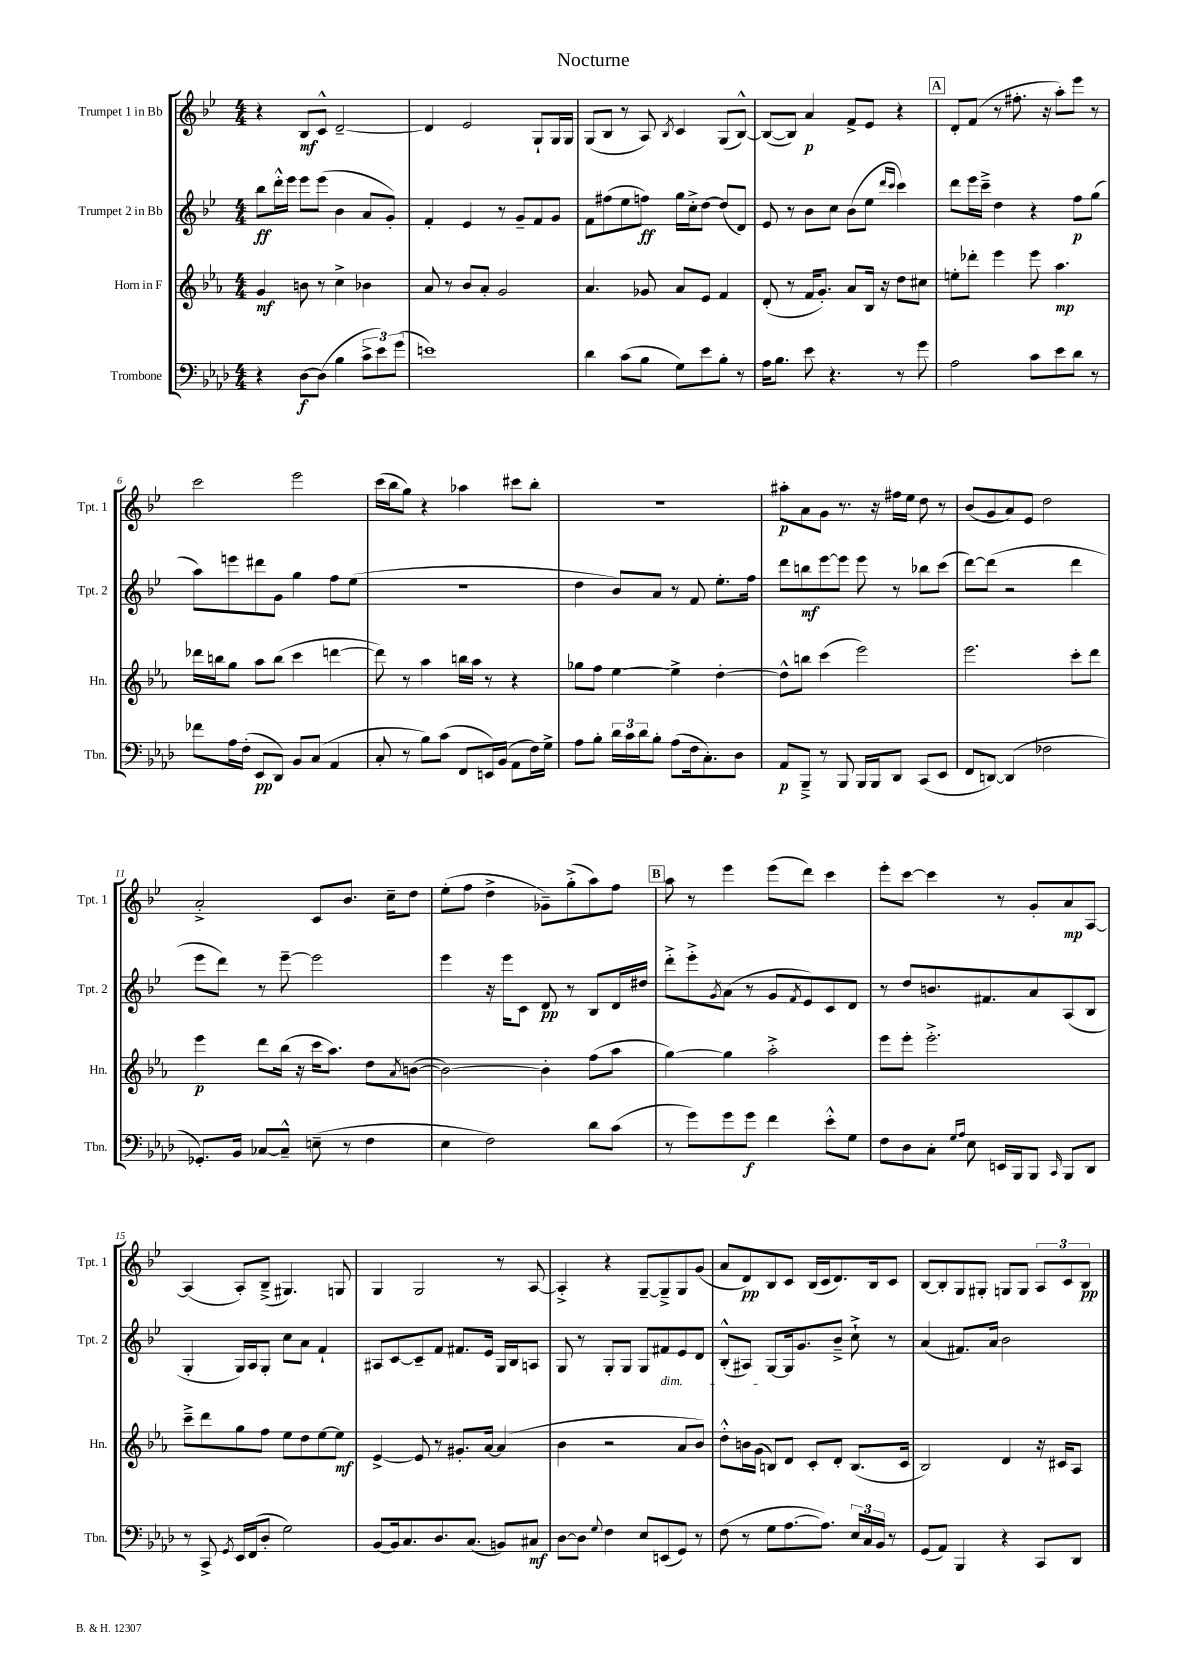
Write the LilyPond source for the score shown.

\header { title = "Nocturne" }
<<
\new StaffGroup <<
\new Staff = "s0" \with { instrumentName = "Trumpet 1 in Bb" shortInstrumentName = "Tpt. 1" } {
    \clef treble \key bes \major \numericTimeSignature \time 4/4
    r4 bes8\mf c'8-^ d'2~-- |
    d'4 ees'2 g8-! g16 g16 |
    g8( bes8 r8 a8) \acciaccatura { bes8 } c'4 g8( bes8~-^) |
    bes8~( bes8) a'4\p f'8-> ees'8 r4 |
    \mark \markup { \box "A" } d'8-. f'8( r8 fis''8.-. r16 a''8-.) ees'''8 r8 |
    c'''2 ees'''2 |
    c'''16( bes''16 g''8) r4 aes''4 cis'''8 bes''8-. |
    R1 |
    ais''8-.\p a'8 g'8 r8. r16 fis''16 ees''16 d''8 r8 |
    bes'8( g'8 a'8) ees'8 d''2 |
    a'2-.-> c'8 bes'8. c''16-- d''8 |
    ees''8-.( f''8 d''4-> ges'8--) g''8-.->( a''8) f''8 |
    \mark \markup { \box "B" } a''8 r8 ees'''4 ees'''8( d'''8) c'''4 |
    ees'''8-. c'''8~ c'''4 r8 g'8-. a'8\mp a8~ |
    a4( a8-.) bes8--->( gis4.) g8 |
    g4 g2 r8 a8~ |
    a4-.-> r4 g8~-- g8---> g8 g'8( |
    a'8 d'8\pp) bes8 c'8 bes16( c'16 d'8.) bes16 c'8 |
    bes8~ bes8-. g8 gis8-. g8 g8 \tuplet 3/2 { a8 c'8 bes8\pp } \bar "|." |
}
\new Staff = "s1" \with { instrumentName = "Trumpet 2 in Bb" shortInstrumentName = "Tpt. 2" } {
    \clef treble \key bes \major \numericTimeSignature \time 4/4
    bes''8\ff d'''16-.-^ ees'''16 ees'''8 ees'''8( bes'4 a'8 g'8-.) |
    f'4-. ees'4 r8 g'8-- f'8 g'8 |
    f'8 fis''8( ees''8 f''8\ff) g''16 c''16-.-> d''8~ d''8( d'8) |
    ees'8 r8 bes'8 c''8 bes'8( ees''8 \grace { d'''16 c'''16 } c'''4) |
    \mark \markup { \box "A" } d'''8 ees'''16 c'''16---> d''4 r4 f''8\p g''8( |
    a''8) e'''8 dis'''8 g'8 g''4 f''8 ees''8( |
    r1 |
    d''4 bes'8) a'8 r8 f'8 ees''8.-. f''16 |
    d'''8 b''8\mf ees'''8~ ees'''8 ees'''8 r8 bes''8 c'''8( |
    d'''8~) d'''8( r2 d'''4 |
    ees'''8 d'''8) r8 ees'''8~-- ees'''2 |
    ees'''4 r16 ees'''16 c'8 d'8\pp r8 bes8 d'16 dis''16 |
    \mark \markup { \box "B" } d'''8-.-> ees'''8-.-> \acciaccatura { g'8 } a'8( r8 g'8 \acciaccatura { f'8 } ees'8) c'8 d'8 |
    r8 d''8 b'8. fis'8. a'8 a8( bes8 |
    g4-. g16) a16 g8-. c''8 a'8 f'4-! |
    ais8 c'8~ c'8-- f'8 fis'8. ees'16 g16 bes16 a8 |
    g8 r8 g8-. g8 g8 fis'8\dim ees'8 d'8 |
    bes8-.-^( ais8) g8~\! g16 g'8. bes'8---> c''8-!-> r8 |
    a'4( fis'8.) a'16 bes'2 \bar "|." |
}
\new Staff = "s2" \with { instrumentName = "Horn in F" shortInstrumentName = "Hn." } {
    \clef treble \key ees \major \numericTimeSignature \time 4/4
    g'4\mf b'8 r8 c''4-> bes'4 |
    aes'8 r8 bes'8 aes'8-. g'2 |
    aes'4. ges'8 aes'8 ees'8 f'4 |
    d'8-.( r8 f'16 g'8.-.) aes'8 bes16 r16 d''8 cis''8 |
    \mark \markup { \box "A" } e''8-. des'''8-. ees'''4 ees'''8 aes''4.\mp |
    des'''16 b''16 g''8 aes''8 b''8( c'''4 d'''4~ |
    d'''8) r8 aes''4 b''16 aes''16 r8 r4 |
    ges''8 f''8 ees''4~ ees''4-> d''4~-. |
    d''8-^ b''8 c'''4( ees'''2) |
    ees'''2. c'''8-. d'''8 |
    ees'''4\p d'''8 bes''16( r16 c'''16 aes''8.) d''8 \acciaccatura { aes'8 } b'8~( |
    b'2~) b'4-. f''8( aes''8 |
    \mark \markup { \box "B" } g''4~) g''4 aes''2-.-> |
    ees'''8 ees'''8-. ees'''2.-.-> |
    c'''8---> d'''8 g''8 f''8 ees''8 d''8 ees''8~ ees''8\mf |
    ees'4~-> ees'8 r8 gis'8.-. aes'16~ aes'4( |
    bes'4 r2 aes'8 bes'8) |
    d''8-.-^ b'16 g'16( b8) d'8 c'8-. d'8-. b8.( c'16 |
    bes2) d'4 r16 cis'16 aes8 \bar "|." |
}
\new Staff = "s3" \with { instrumentName = "Trombone" shortInstrumentName = "Tbn." } {
    \clef bass \key aes \major \numericTimeSignature \time 4/4
    r4 des8~\f des8( bes4 \tuplet 3/2 { c'8-> ees'8) g'8( } |
    e'1) |
    des'4 c'8( bes8 g8) ees'8 bes8-. r8 |
    aes16 bes8. ees'8 r4. r8 g'8 |
    \mark \markup { \box "A" } aes2 c'8 ees'8 des'8 r8 |
    fes'8 aes16 f16-.( ees,8\pp des,8) bes,8 c8( aes,4 |
    c8-. r8 bes8) c'8( f,8 e,16) bes,16( aes,8 f16) g16-> |
    aes8 bes8-. \tuplet 3/2 { des'16 c'16 des'16 } bes8-. aes8( f16 c8.-.) des8 |
    aes,8\p bes,,8---> r8 bes,,8 bes,,16 bes,,16 des,8 c,8( ees,8 |
    f,8 d,8~) d,4( fes2 |
    ges,8.-.) bes,16 ces8~ ces8---^ e8--( r8 f4 |
    ees4 f2) des'8 c'8( |
    \mark \markup { \box "B" } r8 g'8) g'8 g'8\f f'4 ees'8-.-^ g8 |
    f8 des8 c8-. \grace { g16 aes16 } ees8 e,16 bes,,16 bes,,8 \grace { c,16 } bes,,8 des,8 |
    r8 c,8-> \acciaccatura { g,8 } ees,16 f,16( des8-. g2) |
    bes,8~ bes,16 c8. des8. c8.( b,8) cis8\mf |
    des8~ des8 \appoggiatura { g8 } f4 ees8 e,8( g,8) r8 |
    f8( r8 g8 aes8.~ aes8.) \tuplet 3/2 { ees16 c16 bes,16 } r8 |
    g,8( aes,8) bes,,4 r4 c,8 des,8 \bar "|." |
}
>>
>>
